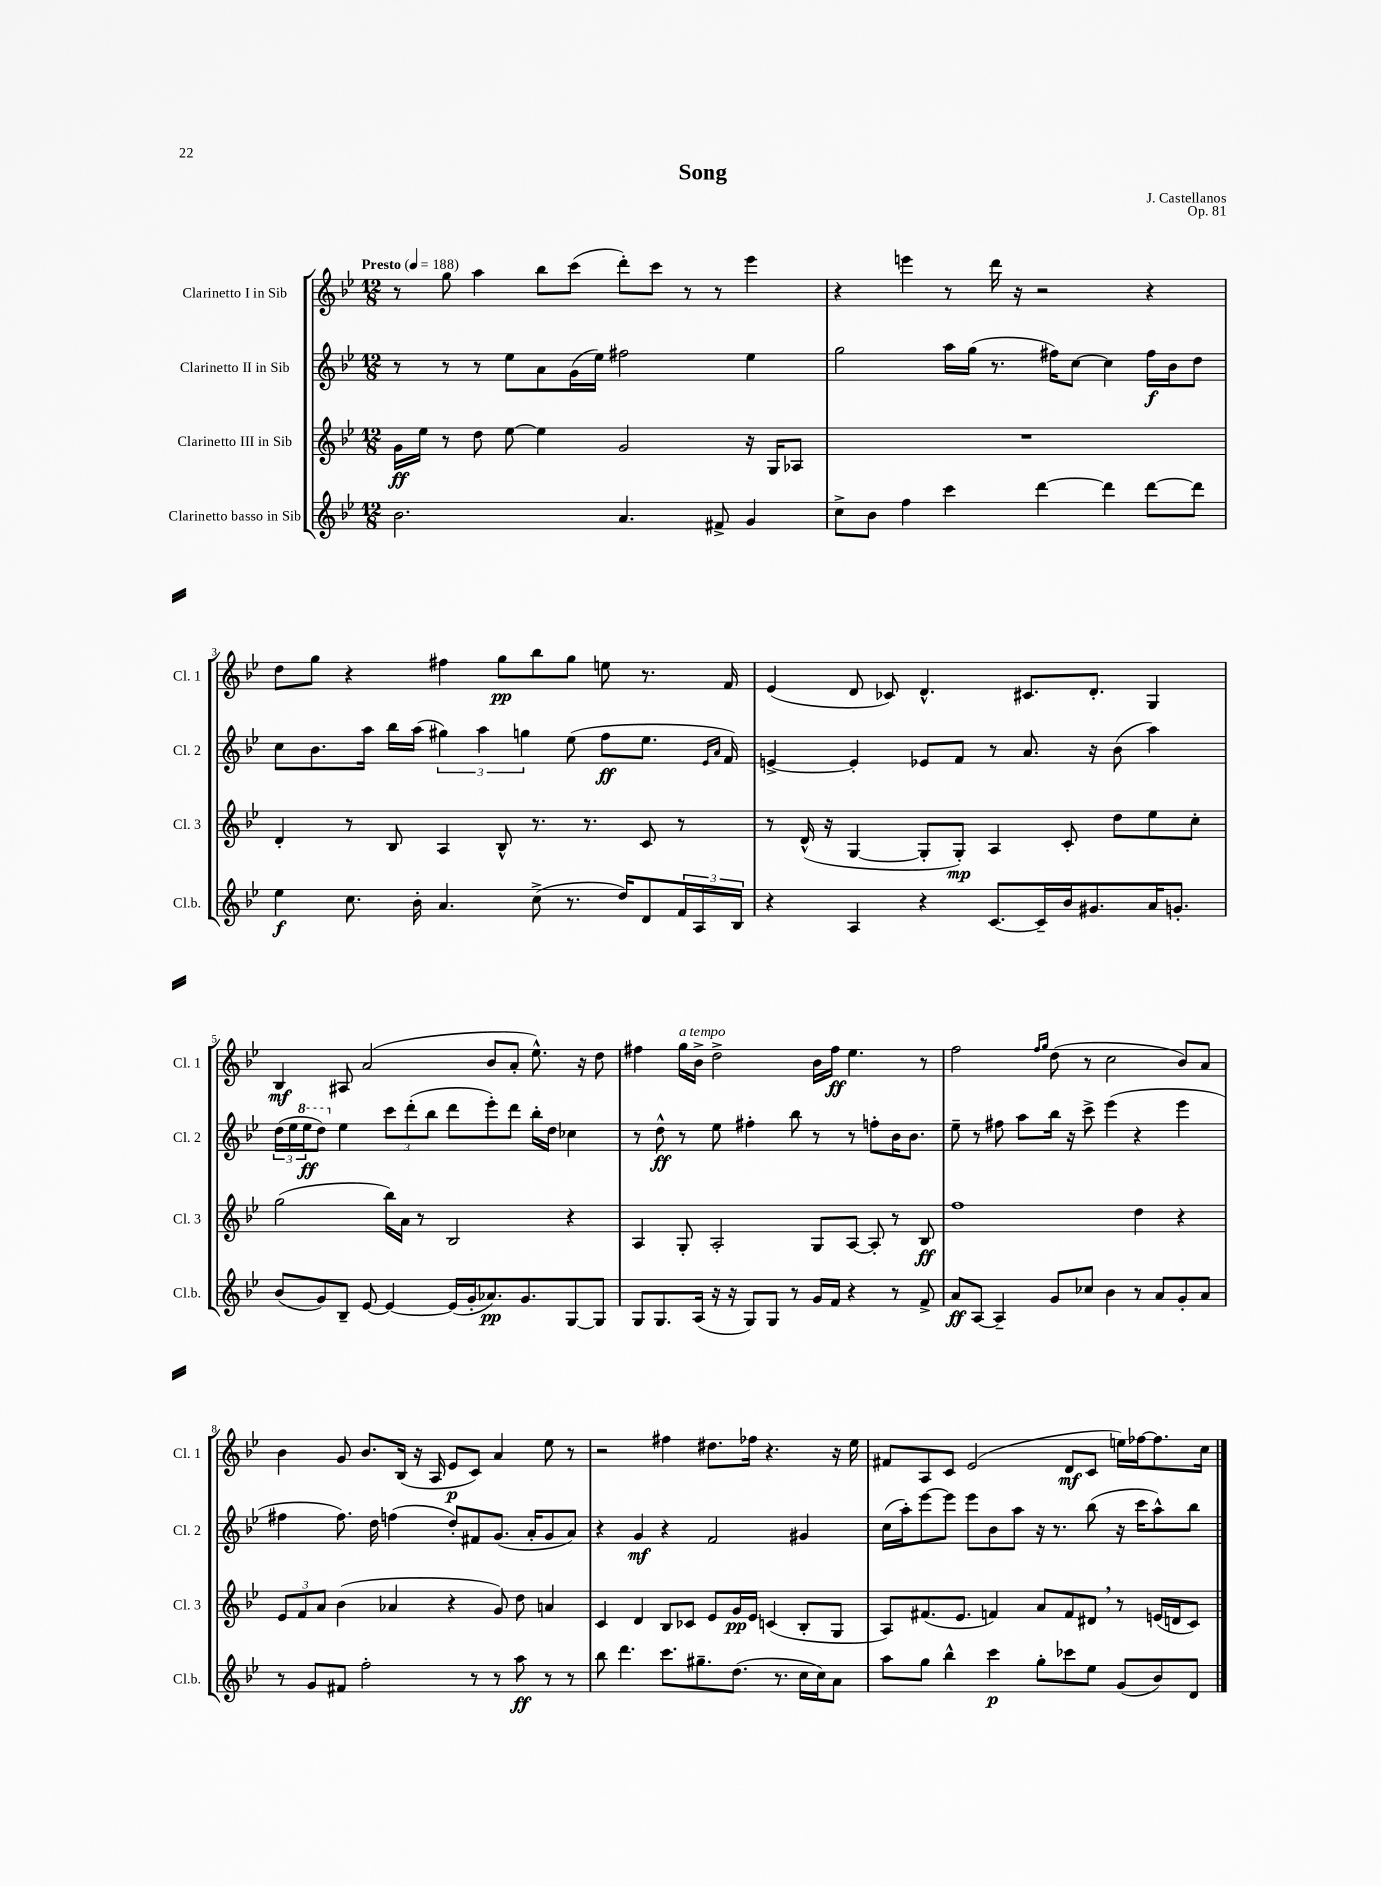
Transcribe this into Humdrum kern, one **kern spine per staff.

**kern	**dynam	**kern	**dynam	**kern	**dynam	**kern	**dynam
*part4	*part4	*part3	*part3	*part2	*part2	*part1	*part1
*staff4	*staff4	*staff3	*staff3	*staff2	*staff2	*staff1	*staff1
*I"Clarinetto basso in Sib	*	*I"Clarinetto III in Sib	*	*I"Clarinetto II in Sib	*	*I"Clarinetto I in Sib	*
*I'Cl.b.	*	*I'Cl. 3	*	*I'Cl. 2	*	*I'Cl. 1	*
*clefG2	*	*clefG2	*	*clefG2	*	*clefG2	*
*k[b-e-]	*	*k[b-e-]	*	*k[b-e-]	*	*k[b-e-]	*
*M12/8	*	*M12/8	*	*M12/8	*	*M12/8	*
*MM188	*	*MM188	*	*MM188	*	*MM188	*
=1	=1	=1	=1	=1	=1	=1	=1
!	!	!	!	!	!	!LO:TX:a:B:t=Presto	!
2.b-\	.	16g\LL	ff	8r	.	8r	.
.	.	16ee-\JJ	.	.	.	.	.
.	.	8r	.	8r	.	8gg\	.
.	.	8dd\	.	8r	.	4aa\	.
.	.	[8ee-\	.	8ee-\L	.	.	.
.	.	4ee-\]	.	8a\	.	8bb-\L	.
.	.	.	.	(16g\L	.	(8ccc\J	.
.	.	.	.	16ee-\JJ)	.	.	.
4.a/	.	2g/	.	2ff#X\	.	8ddd'\L)	.
.	.	.	.	.	.	8ccc\J	.
.	.	.	.	.	.	8r	.
8f#X^/	.	.	.	.	.	8r	.
4g/	.	16r	.	4ee-\	.	4eee-\	.
.	.	16G/KL	.	.	.	.	.
.	.	8A-X/J	.	.	.	.	.
=2	=2	=2	=2	=2	=2	=2	=2
8cc^\L	.	1.r	.	2gg\	.	4r	.
8b-\J	.	.	.	.	.	.	.
4ff\	.	.	.	.	.	4eeen\	.
4ccc\	.	.	.	16aa\LL	.	8r	.
.	.	.	.	(16gg\JJ	.	.	.
.	.	.	.	8.r	.	16ddd\	.
.	.	.	.	.	.	16r	.
[4ddd\	.	.	.	.	.	2r	.
.	.	.	.	16ff#X\KL)	.	.	.
.	.	.	.	[8cc\J	.	.	.
4ddd\]	.	.	.	4cc\]	.	.	.
[8ddd\L	.	.	.	16ff#\LL	f	4r	.
.	.	.	.	16b-\J	.	.	.
8ddd\J]	.	.	.	8dd\J	.	.	.
!!LO:LB:g=z
=3	=3	=3	=3	=3	=3	=3	=3
4ee-\	f	4d'/	.	8cc\L	.	8dd\L	.
.	.	.	.	8.b-\	.	8gg\J	.
8.cc\	.	8r	.	.	.	4r	.
.	.	.	.	16aa\Jk	.	.	.
.	.	8B-/	.	16bb-\LL	.	.	.
16b-'\	.	.	.	(16aa\JJ	.	.	.
4.a/	.	4A/	.	6gg#X\)	.	4ff#X\	.
.	.	.	.	6aa\	.	.	.
.	.	8B-^^/	.	.	.	8gg\L	pp
.	.	.	.	6ggn\	.	.	.
(8cc^\	.	8.r	.	.	.	8bb-\	.
8.r	.	.	.	(8ee-\	.	8gg\J	.
.	.	8.r	.	.	.	.	.
.	.	.	.	8ff\L	ff	8een\	.
16dd/KL)	.	.	.	.	.	.	.
8d/	.	8c/	.	8.ee-\J	.	8.r	.
24f/L	.	8r	.	.	.	.	.
24A/	.	.	.	.	.	.	.
.	.	.	.	16qqe-/LL	.	.	.
.	.	.	.	16qqa/JJ	.	.	.
.	.	.	.	16f/)	.	16f/	.
24B-/JJ	.	.	.	.	.	.	.
=4	=4	=4	=4	=4	=4	=4	=4
4r	.	8r	.	[4en^/	.	(4e-/	.
.	.	(16d^^/	.	.	.	.	.
.	.	16r	.	.	.	.	.
4A/	.	[4G/	.	4e'/]	.	8d/	.
.	.	.	.	.	.	8c-X/)	.
4r	.	8G'/L]	.	8e-X/L	.	4.d^^/	.
.	.	8G'/J)	mp	8f/J	.	.	.
[8.c/L	.	4A/	.	8r	.	.	.
.	.	.	.	8.a/	.	8.c#X/L	.
16c~/L]	.	.	.	.	.	.	.
16b-/J	.	8c'/	.	.	.	.	.
8.g#X/	.	.	.	16r	.	8.d'/J	.
.	.	8dd\L	.	(8b-\	.	.	.
16a/K	.	8ee-\	.	4aa\)	.	4G/	.
8.gn'/J	.	.	.	.	.	.	.
.	.	8cc'\J	.	.	.	.	.
!!LO:LB:g=z
=5	=5	=5	=5	=5	=5	=5	=5
(8b-/L	.	(2gg\	.	(24dd\LL	.	4B-/	mf
.	.	.	.	24ee-\	.	.	.
*	*	*	*	*8va	*	*	*
.	.	.	.	24eee-\J	ff	.	.
8g/)	.	.	.	8ddd\J)	.	.	.
*	*	*	*	*X8va	*	*	*
8B-~/J	.	.	.	4ee-\	.	8A#X/	.
[8e-/	.	.	.	.	.	(2a/	.
4e-/_	.	16bb-\LL)	.	12ccc\L	.	.	.
.	.	16a\JJ	.	.	.	.	.
.	.	.	.	(12ddd'\	.	.	.
.	.	8r	.	.	.	.	.
.	.	.	.	12bb-\J	.	.	.
(16e-/LL]	.	2B-/	.	8ddd\L	.	.	.
16g'/J	.	.	.	.	.	.	.
8.a-X/)	pp	.	.	8eee-'\)	.	8b-/L	.
.	.	.	.	8ddd\J	.	8a'/J	.
8.g/	.	.	.	.	.	.	.
.	.	.	.	16bb-'\LL	.	8.ee-^^\)	.
.	.	.	.	16dd\JJ	.	.	.
[8G/	.	4r	.	4cc-X\	.	.	.
.	.	.	.	.	.	16r	.
8G/J]	.	.	.	.	.	8dd\	.
=6	=6	=6	=6	=6	=6	=6	=6
8G/L	.	4A/	.	8r	.	4ff#X\	.
8.G/	.	.	.	8dd^^\	ff	.	.
!	!	!	!	!	!	!LO:TX:a:i:t=a tempo	!
.	.	8G'/	.	8r	.	16gg\LL	.
(16A/Jk	.	.	.	.	.	16b-^\JJ	.
16r	.	2A'/	.	8ee-\	.	2dd^\	.
16r	.	.	.	.	.	.	.
8G/L)	.	.	.	4ff#X'\	.	.	.
8G/J	.	.	.	.	.	.	.
8r	.	.	.	8bb-\	.	.	.
16g/LL	.	8G/L	.	8r	.	16b-\LL	.
16f/JJ	.	.	.	.	.	16ff#\JJ	ff
4r	.	[8A/J	.	8r	.	4.ee-\	.
.	.	8A'/]	.	8ffn'\L	.	.	.
8r	.	8r	.	16b-\K	.	.	.
.	.	.	.	8.b-\J	.	.	.
8f^/	.	8B-/	ff	.	.	8r	.
=7	=7	=7	=7	=7	=7	=7	=7
8a/L	ff	1ff	.	8ee-~\	.	2ff\	.
[8A/J	.	.	.	8r	.	.	.
4A~/]	.	.	.	8ff#X\	.	.	.
.	.	.	.	8aa\L	.	.	.
.	.	.	.	.	.	16qqff/LL	.
.	.	.	.	.	.	16qqgg/JJ	.
8g/L	.	.	.	16bb-\Jk	.	(8dd\	.
.	.	.	.	16r	.	.	.
8cc-X/J	.	.	.	8ccc^\	.	8r	.
4b-\	.	.	.	(4eee-\	.	2cc\	.
8r	.	4dd\	.	4r	.	.	.
8a/L	.	.	.	.	.	.	.
8g'/	.	4r	.	4eee-\	.	8b-/L)	.
8a/J	.	.	.	.	.	8a/J	.
!!LO:LB:g=z
=8	=8	=8	=8	=8	=8	=8	=8
8r	.	12e-/L	.	4ff#X\	.	4b-\	.
.	.	12f/	.	.	.	.	.
8g/L	.	.	.	.	.	.	.
.	.	12a/J	.	.	.	.	.
8f#X/J	.	(4b-\	.	8.ff#\)	.	8g/	.
2ff'\	.	.	.	.	.	8.b-/L	.
.	.	.	.	16dd\	.	.	.
.	.	4a-X/	.	(4ffn\	.	.	.
.	.	.	.	.	.	(16B-/Jk	.
.	.	.	.	.	.	16r	.
.	.	.	.	.	.	16A/	.
.	.	4r	.	8dd'/L)	.	8e-/L	p
8r	.	.	.	8f#X/	.	8c/J)	.
8r	.	8g/)	.	(8.g/J	.	4a/	.
8aa\	ff	8dd\	.	.	.	.	.
.	.	.	.	16a'/KL	.	.	.
8r	.	4an/	.	8g/	.	8ee-\	.
8r	.	.	.	8a/J)	.	8r	.
=9	=9	=9	=9	=9	=9	=9	=9
8bb-\	.	4c/	.	4r	.	2r	.
4.ddd\	.	.	.	.	.	.	.
.	.	4d/	.	4g/	mf	.	.
8.ccc\L	.	8B-/L	.	4r	.	4ff#X\	.
.	.	8c-X/J	.	.	.	.	.
8.gg#X~\	.	.	.	.	.	.	.
.	.	8e-/L	.	2f/	.	8.dd#X\L	.
(8.dd\J	.	16g/L	pp	.	.	.	.
.	.	16e-/JJ	.	.	.	16ff-X\Jk	.
.	.	(4cn/	.	.	.	4.r	.
8.r	.	.	.	.	.	.	.
16cc\LL	.	8B-'/L	.	4g#X/	.	.	.
16cc\J)	.	.	.	.	.	.	.
8a\J	.	8G/J	.	.	.	16r	.
.	.	.	.	.	.	16ee-\	.
=10	=10	=10	=10	=10	=10	=10	=10
8aa\L	.	8A/L)	.	(16cc\LL	.	8f#X/L	.
.	.	.	.	16aa'\J)	.	.	.
8gg\J	.	(8.f#X/	.	[8eee-\	.	8A/	.
4bb-^^\	.	.	.	8eee-\J]	.	8c/J	.
.	.	8.e-/J	.	.	.	.	.
.	.	.	.	8eee-\L	.	(2e-/	.
4ccc\	p	4fn/)	.	8b-\	.	.	.
.	.	.	.	8aa\J	.	.	.
8gg'\L	.	8a/L	.	16r	.	.	.
.	.	.	.	8.r	.	.	.
8ccc-X\	.	8f/	.	.	.	8d/L	mf
8ee-\J	.	8d#X,/J	.	(8bb-\	.	8c/J	.
(8g/L	.	8r	.	16r	.	16een\LL)	.
.	.	.	.	16ccc\KL	.	[16ff-X\J	.
8b-/)	.	(16en/LL	.	8aa^^\)	.	8.ff-\]	.
.	.	16dn/J	.	.	.	.	.
8d/J	.	8c/J)	.	8bb-\J	.	.	.
.	.	.	.	.	.	16cc\Jk	.
==	==	==	==	==	==	==	==
*-	*-	*-	*-	*-	*-	*-	*-
